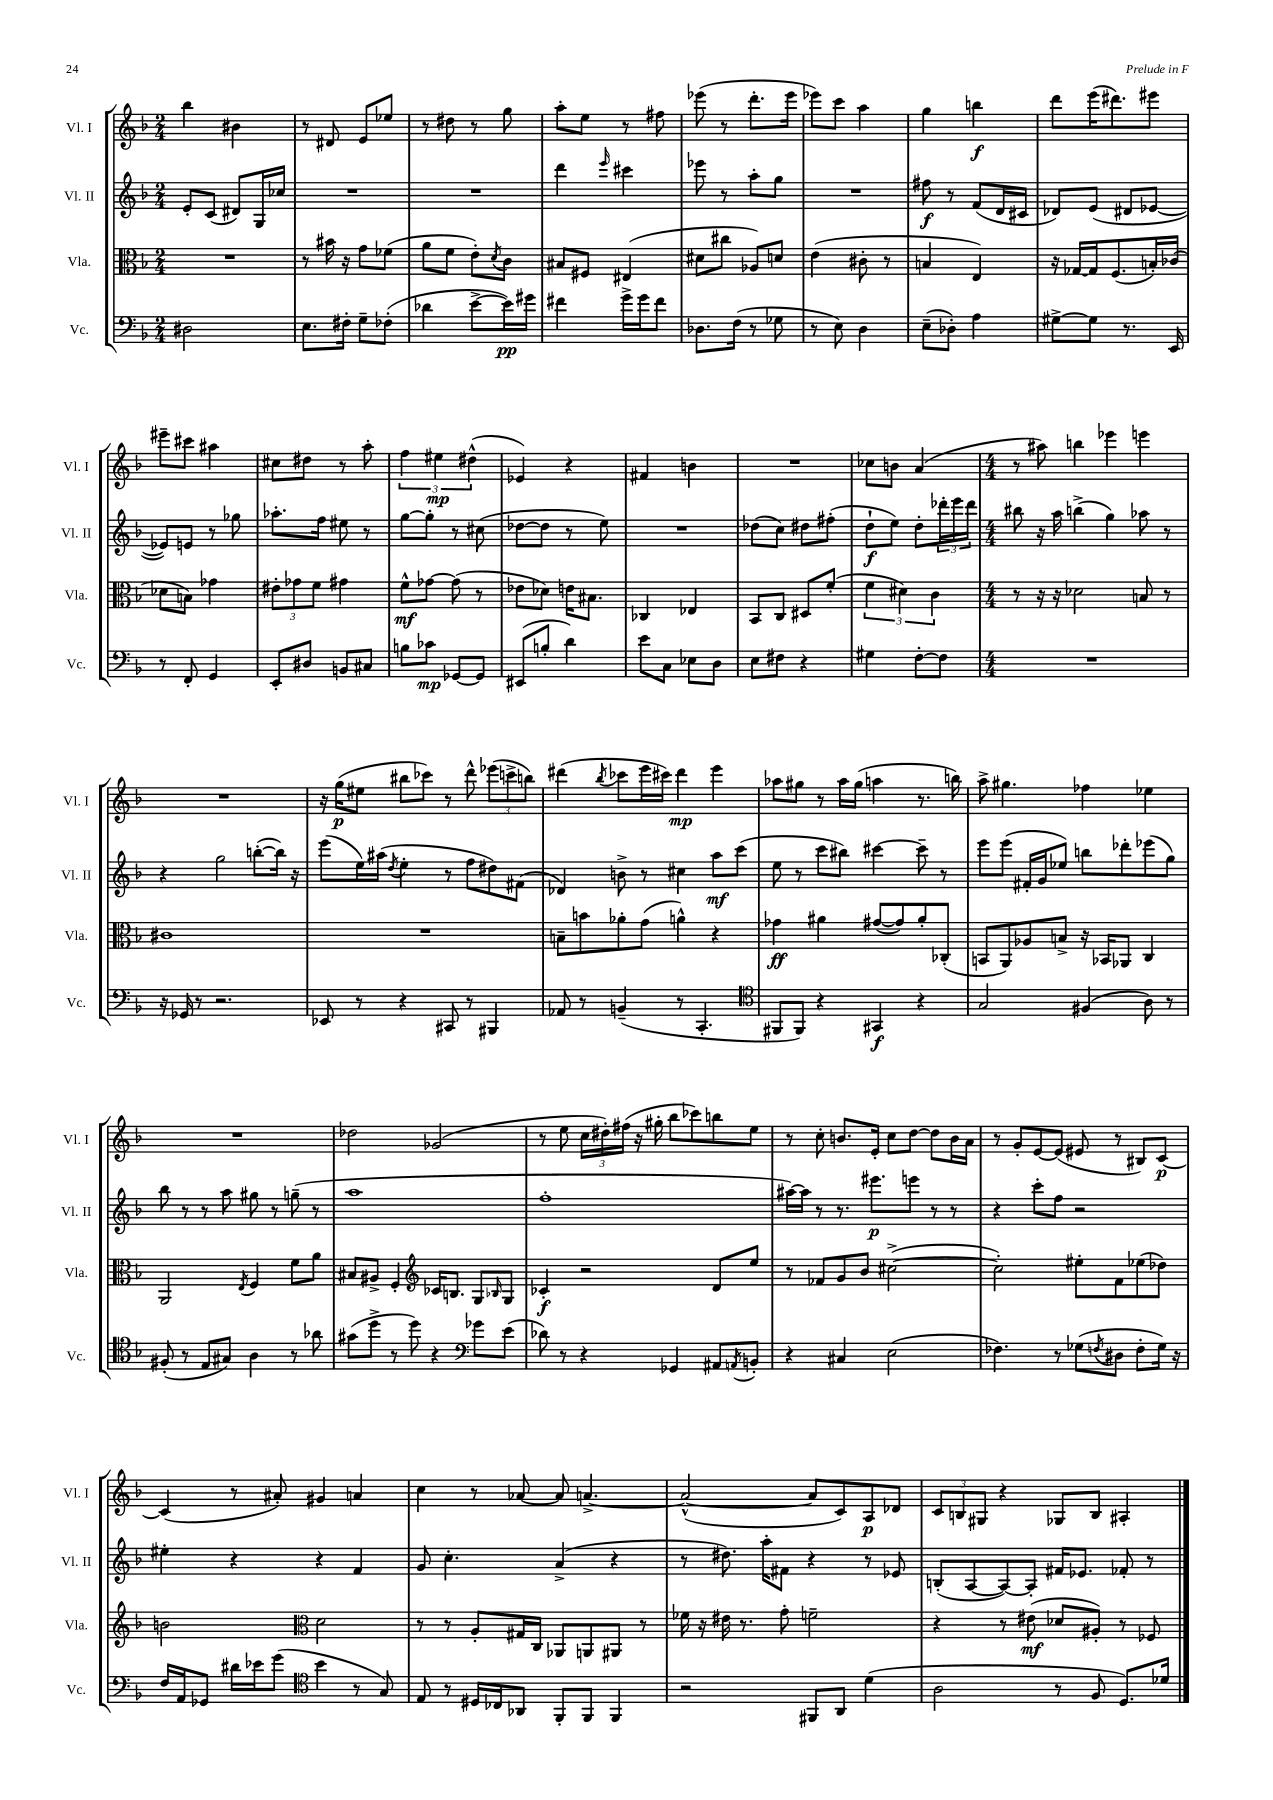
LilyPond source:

<<
\new StaffGroup <<
\new Staff = "s0" \with { instrumentName = "Vl. I" shortInstrumentName = "Vl. I" } {
    \clef treble \key f \major \numericTimeSignature \time 2/4
    bes''4 bis'4 |
    r8 dis'8 e'8 ees''8 |
    r8 dis''8 r8 g''8 |
    a''8-. e''8 r8 fis''8 |
    ees'''8( r8 d'''8.-. ees'''16 |
    ees'''8) c'''8 a''4 |
    g''4 b''4\f |
    d'''8 e'''16( dis'''8.) eis'''8 |
    eis'''8-- cis'''8 ais''4 |
    cis''8 dis''8 r8 a''8-. |
    \tuplet 3/2 { f''4 eis''4\mp dis''4-^( } |
    ees'4) r4 |
    fis'4 b'4 |
    R2 |
    ces''8 b'8 a'4( |
    \numericTimeSignature \time 4/4 r8 ais''8) b''4 ees'''4 e'''4 |
    R1 |
    r16 g''16\p( eis''8 bis''8 ces'''8) r8 d'''8-^ \tuplet 3/2 { ees'''8( c'''8-> b''8) } |
    dis'''4( \acciaccatura { bes''8 } ces'''8 e'''16 cis'''16) dis'''4\mp e'''4 |
    aes''8 gis''8 r8 aes''16 gis''16( a''4 r8. b''16) |
    a''8-> gis''4. fes''4 ees''4 |
    R1 |
    des''2 ges'2( |
    r8 e''8 \tuplet 3/2 { c''16 dis''16-.) fis''16( } r16 gis''16-. bes''8 ces'''8) b''8 e''8 |
    r8 c''8-. b'8. e'16-. c''8 d''8~ d''8 b'16 a'16 |
    r8 g'8-. e'8~ e'8( eis'8 r8 bis8) c'8~\p |
    c'4( r8 ais'8-.) gis'4 a'4 |
    c''4 r8 aes'8~ aes'8 a'4.~-> |
    a'2~-^( a'8 c'8) a8\p des'8 |
    \tuplet 3/2 { c'8 b8 gis8 } r4 ges8 b8 ais4-. \bar "|." |
}
\new Staff = "s1" \with { instrumentName = "Vl. II" shortInstrumentName = "Vl. II" } {
    \clef treble \key f \major \numericTimeSignature \time 2/4
    e'8-. c'8( dis'8) g16 ces''16 |
    R2 |
    R2 |
    d'''4 \grace { e'''16 } cis'''4 |
    ees'''8 r8 a''8-. g''8 |
    R2 |
    fis''8\f r8 f'8( d'16 cis'16 |
    des'8) e'8( dis'8 ees'8~ |
    ees'8) e'8 r8 ges''8 |
    aes''8.-. f''16 eis''8 r8 |
    g''8~ g''8-. r8 cis''8( |
    des''8~ des''8 r8 e''8) |
    R2 |
    des''8( c''8) dis''8 fis''8-.( |
    d''8-!\f e''8) d''8-. \tuplet 3/2 { des'''16-. e'''16 des'''16 } |
    \numericTimeSignature \time 4/4 bis''8 r16 a''16 b''4->( g''4) aes''8 r8 |
    r4 g''2 b''8~-.( b''16) r16 |
    e'''8( e''16) ais''16( \acciaccatura { d''8 } e''4-. r8 f''8 dis''8) fis'8( |
    des'4) b'8-> r8 cis''4 a''8\mf c'''8( |
    e''8 r8 c'''8 bis''8) cis'''4~ cis'''8-- r8 |
    e'''8 e'''8( fis'16-. g'16 ees''8) b''8 des'''8-. ees'''8( g''8) |
    bes''8 r8 r8 a''8 gis''8 r8 g''8--( r8 |
    a''1 |
    f''1-. |
    ais''16~) ais''16 r8 r8. eis'''8.\p e'''8 r8 r8 |
    r4 c'''8-. f''8 r2 |
    eis''4-. r4 r4 f'4 |
    g'8 c''4.-. a'4->( r4 |
    r8 dis''8.) a''16-. fis'8 r4 r8 ees'8 |
    b8-.( a8~ a8~) a8-. fis'16 ees'8. fes'8-. r8 \bar "|." |
}
\new Staff = "s2" \with { instrumentName = "Vla." shortInstrumentName = "Vla." } {
    \clef alto \key f \major \numericTimeSignature \time 2/4
    R2 |
    r8 bis'16 r16 g'8 fes'8( |
    a'8 f'8 e'8-.) \acciaccatura { d'8 } c'8 |
    bis8 fis8 eis4( |
    dis'8 cis''8 aes8) d'8 |
    e'4( cis'8-. r8 |
    b4 e4) |
    r16 ges16~ ges16 f8.( b16-.) ces'16( |
    des'8 b8) ges'4 |
    \tuplet 3/2 { eis'8-. ges'8 f'8 } gis'4 |
    f'8-^\mf ges'8~ ges'8( r8 |
    ees'8 des'8) e'16 bis8. |
    ces4 ees4 |
    bes,8 c8 dis8 f'8-.( |
    \tuplet 3/2 { f'4 dis'4) c'4 } |
    \numericTimeSignature \time 4/4 r8 r16 r16 des'2 b8 r8 |
    cis'1 |
    R1 |
    b8-- b'8 aes'8-. g'8( a'4-^) r4 |
    ges'4\ff ais'4 gis'8~( gis'8) ais'8-. ces8-.( |
    b,8 a,8) aes8 b8-> r16 bes,16 aes,8 c4 |
    a,2 \acciaccatura { e8 } f4 f'8 a'8 |
    bis8 ais8-> f4-. \clef treble ces'16 b8. g8 \grace { bes16 } g8 |
    ces'4-.\f r2 d'8 e''8 |
    r8 fes'8 g'8 bes'8 cis''2~->( |
    cis''2-.) eis''8-. f'8 ees''8( des''8) |
    b'2 \clef alto d'2 |
    r8 r8 a8-. gis16 c16 aes,8 a,8 ais,8 r8 |
    fes'16 r16 eis'16 r8. g'8-. f'2-- |
    r4 r8 eis'8\mf( des'8 ais8-.) r8 fes8 \bar "|." |
}
\new Staff = "s3" \with { instrumentName = "Vc." shortInstrumentName = "Vc." } {
    \clef bass \key f \major \numericTimeSignature \time 2/4
    dis2 |
    e8. fis16-. g8-- fes8-.( |
    des'4 e'8~-> e'16\pp) gis'16 |
    fis'4 g'16-> g'16 fis'8 |
    des8. f16( r8 ges8 |
    r8 e8) d4 |
    e8--( des8-.) a4 |
    gis8~-> gis8 r8. e,16 |
    r8 f,8-. g,4 |
    e,8-. dis8 b,8 cis8 |
    b8 ces'8\mp ges,8~ ges,8 |
    eis,8( b8-. d'4) |
    e'8 c8 ees8 d8 |
    e8 fis8 r4 |
    gis4 f8~-. f8 |
    \numericTimeSignature \time 4/4 R1 |
    r16 ges,16 r8 r2. |
    ees,8 r8 r4 cis,8 r8 bis,,4 |
    aes,8 r8 b,4--( r8 c,4.-. |
    \clef tenor fis,8 fis,8) r4 gis,4\f r4 |
    g2 fis4( a8) r8 |
    fis8-.( r8 e8 gis8) a4 r8 aes'8 |
    gis'8( d''8-> r8 d''8) r4 \clef bass ges'8 e'8( |
    des'8) r8 r4 ges,4 ais,8 \acciaccatura { a,8 } b,8-. |
    r4 cis4 e2( |
    fes4.) r8 ges8( \acciaccatura { f8 } dis8 f8-. ges16) r16 |
    f16 a,16 ges,8 dis'16 ees'16 g'8( \clef tenor bes'4 r8 g8) |
    e8 r8 dis16 ces16 aes,8 f,8-. f,8 f,4 |
    r2 fis,8 a,8 d'4( |
    a2 r8 f8 d8.) des'16 \bar "|." |
}
>>
>>
\layout { \context { \Score \remove "Bar_number_engraver" } }
